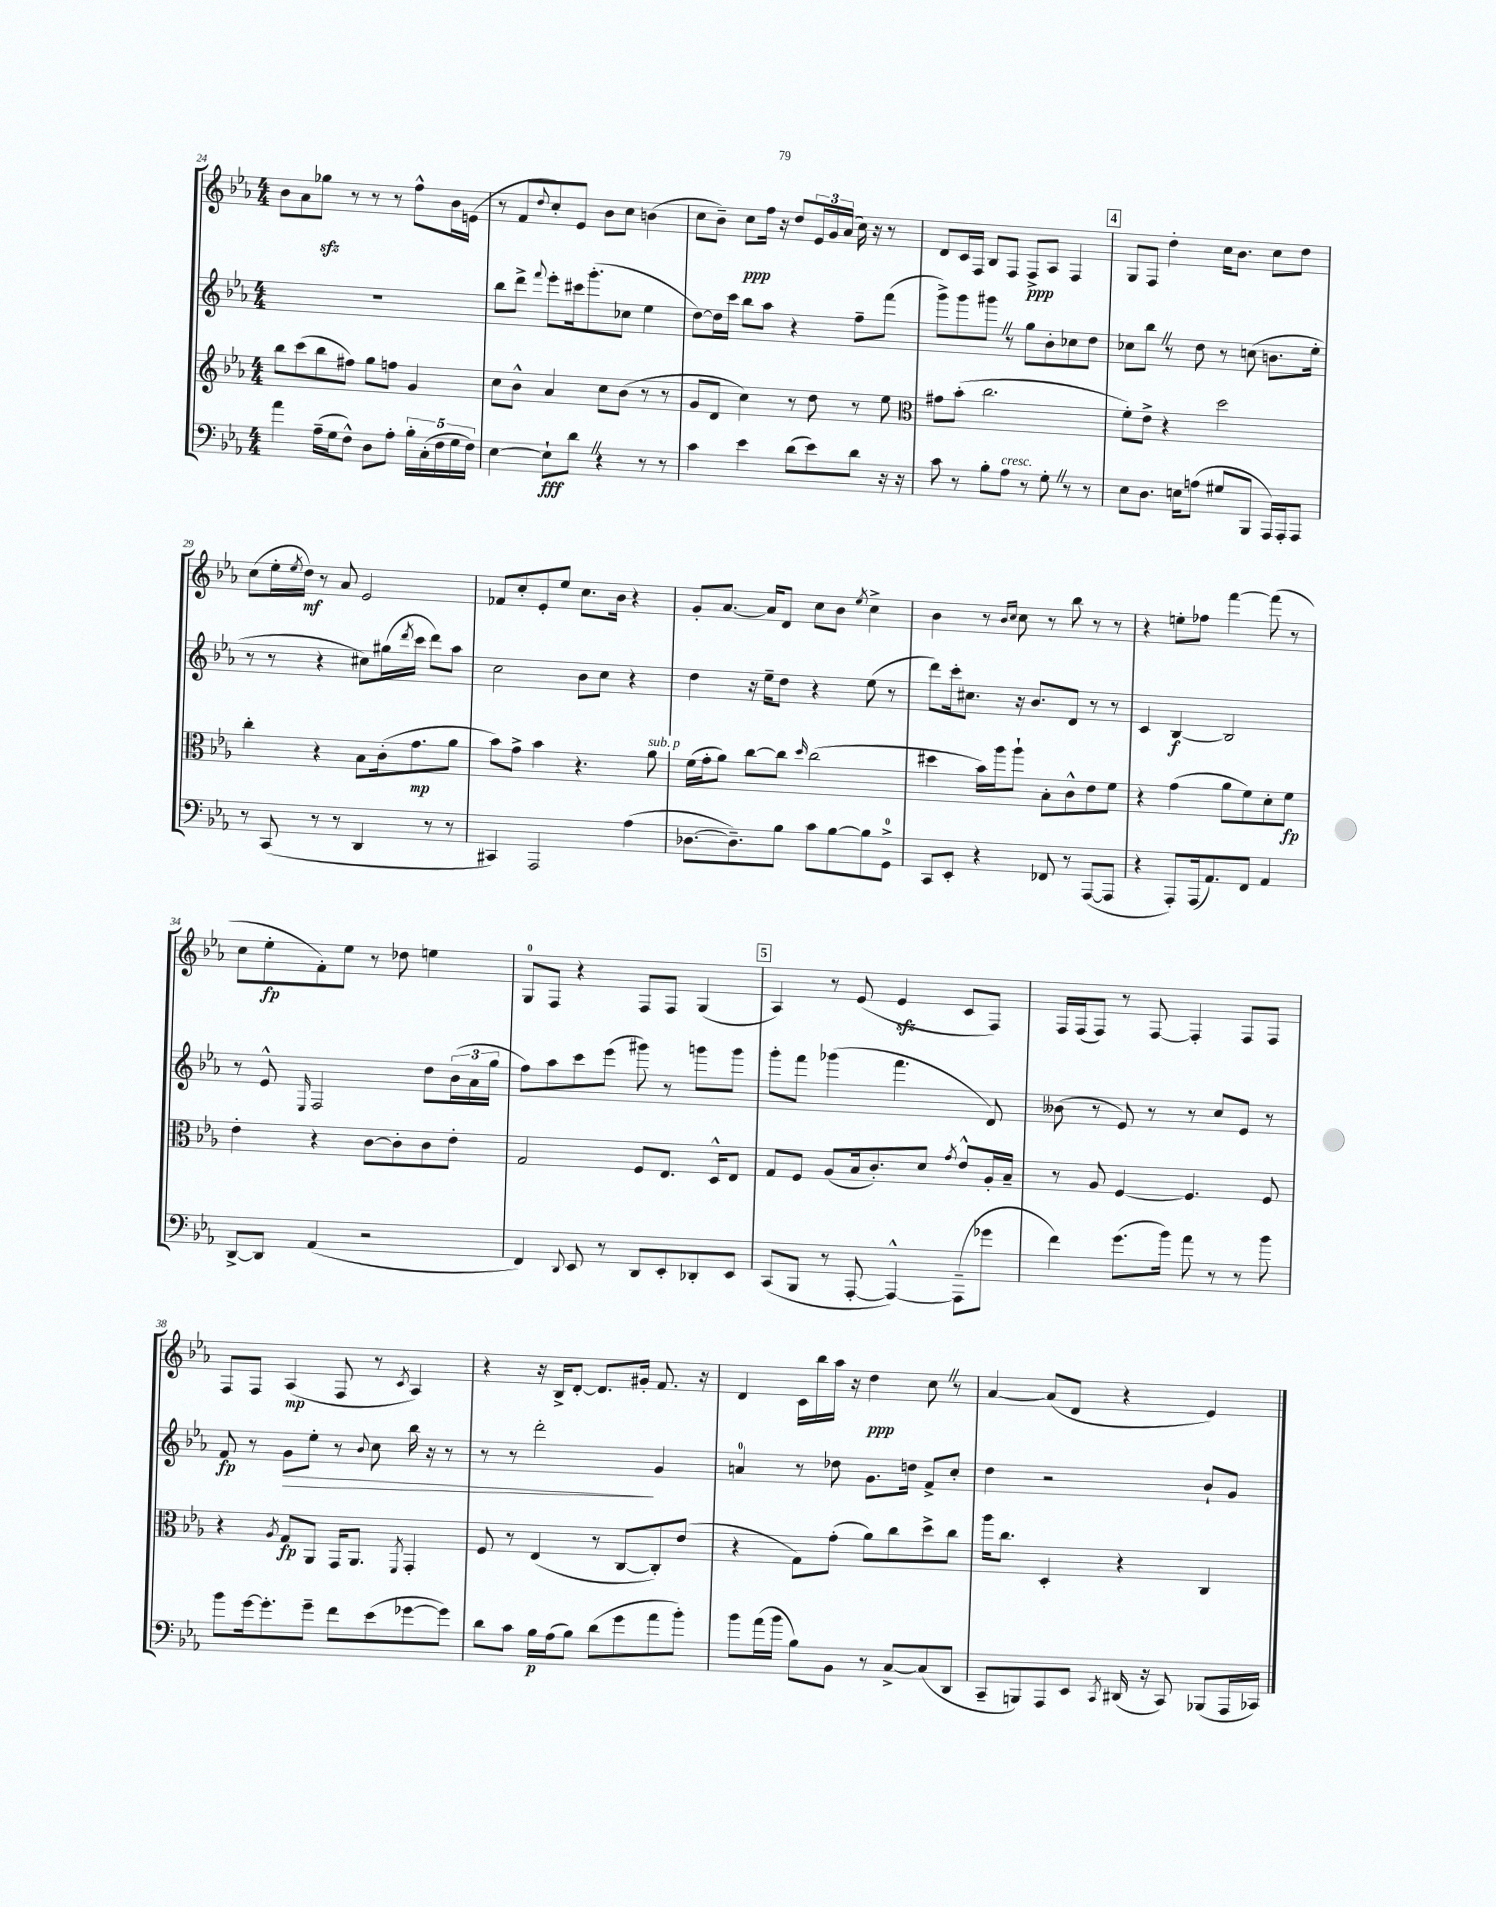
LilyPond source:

<<
\new StaffGroup <<
\new Staff = "s0" {
    \clef treble \key ees \major \numericTimeSignature \time 4/4
    bes'8 aes'8 ges''8\sfz r8 r8 r8 f''8-^ bes'16 e'16( |
    r8 f'8 \appoggiatura { d''8 } c''8-.) ees'8 bes'8 c''8 b'4( |
    c''8 bes'8--) c''8\ppp f''16 r16 d''8 \tuplet 3/2 { ees'16 g'16 aes'16( } c''16) r16 r8 |
    d'8 c'16 f16 bes8 f8 f8->\ppp aes8 f4 |
    \mark \markup { \box "4" } g8 f8 d''4-. c''16 bes'8. c''8 d''8 |
    c''8( ees''16-. \acciaccatura { ees''8 } d''16\mf) r8 aes'8 ees'2 |
    fes'8 c''8-. ees'8-. ees''8 c''8. bes'16 r4 |
    g'8-. aes'8.~ aes'16 d'8 c''8 bes'8 \acciaccatura { ees''8 } c''4-> |
    bes'4 r8 \grace { bes'16 c''16 } c''8 r8 bes''8 r8 r8 |
    r4 e''8-. fes''8 f'''4~ f'''8( r8 |
    c''8 ees''8-.\fp f'8-.) ees''8 r8 des''8 e''4 |
    g8-0 f8 r4 f8 f8 g4( |
    \mark \markup { \box "5" } aes4) r8 ees'8( ees'4\sfz c'8 f8) |
    f16 f16( f8) r8 f8~ f4-. f8 f8 |
    f8 f8 aes4\mp( f8 r8 \acciaccatura { c'8 } aes4) |
    r4 r16 bes16-> d'8~-. d'8. gis'16-. f'8. r16 |
    d'4 c'16 bes''16 aes''16 r16 d''4\ppp c''8 \once \override BreathingSign.text = \markup { \musicglyph "scripts.caesura.straight" } \breathe r8 |
    aes'4~ aes'8( d'8 r4 ees'4) \bar "|." |
}
\new Staff = "s1" {
    \clef treble \key ees \major \numericTimeSignature \time 4/4
    R1 |
    bes''8 d'''8-> \appoggiatura { f'''8 } ees'''8-. cis'''16 g'''8.-.( ces''8 ees''4 |
    d''8~) d''16 c'''16 bes''8 aes''8 r4 f''8-- f'''8( |
    g'''8->) g'''8 gis'''8 \once \override BreathingSign.text = \markup { \musicglyph "scripts.caesura.straight" } \breathe r8 g''8 bes'8-. ces''8 d''8 |
    \mark \markup { \box "4" } ces''8 bes''8 \once \override BreathingSign.text = \markup { \musicglyph "scripts.caesura.straight" } \breathe r8 d''8 r8 c''8( b'8. ees''16-. |
    r8 r8 r4 cis''8) gis''16( \acciaccatura { d'''8 } c'''16 d'''8) aes''8 |
    c''2 bes'8 c''8 r4 |
    d''4 r16 ees''16-- d''8 r4 ees''8( r8 |
    d'''8) c'''16-. cis''8. r16 bes'8. d'8 r8 r8 |
    c'4 bes4~\f bes2 |
    r8 ees'8-^ \grace { ees16 } f2 d''8 \tuplet 3/2 { bes'16( aes'16 g''16 } |
    f''8) aes''8 c'''8 ees'''8( gis'''8) r8 g'''8 g'''8 |
    \mark \markup { \box "5" } g'''8-. f'''8 ges'''4( f'''4. d'8) |
    beses'8( r8 ees'8) r8 r8 c''8 ees'8 r8 |
    f'8\fp r8 g'8\> ees''8-. r8 \appoggiatura { bes'8 } c''8 bes''16 r16 r8 |
    r8 r8 d'''2-.\! g'4 |
    a'4-0 r8 des''8 g'8. d''16 f'8-> c''8-. |
    d''4 r2 bes'8-! g'8 \bar "|." |
}
\new Staff = "s2" {
    \clef treble \key ees \major \numericTimeSignature \time 4/4
    bes''8 c'''8( bes''8 fis''8) g''8 f''8 g'4 |
    c''8 bes'8-^ aes'4 c''8 bes'8( r8 r8 |
    g'8 d'8 c''4) r8 d''8 r8 ees''8 |
    \clef alto gis'8 bes'8-.( c''2. |
    \mark \markup { \box "4" } f'8-.) ees'8-> r4 d''2 |
    c''4-. r4 bes8 c'16-.( g'8.\mp aes'8 |
    bes'8) g'8-> bes'4 r4. aes'8^\markup { \italic "sub. p" } |
    f'16( g'16-. aes'8) c''8~ c''8 \grace { d''16 } c''2( |
    dis''4 bes'16) aes''16 aes''8-! bes8-. c'8-^ ees'8 f'8 |
    r4 g'4( aes'8 f'8) d'8-. f'8\fp |
    ees'4-. r4 c'8~ c'8-. c'8 ees'8-. |
    g2 f8 ees8. d16-^ ees8 |
    \mark \markup { \box "5" } g8 f8 aes8( bes16 c'8.-.) d'8 \acciaccatura { g'8 } ees'8-^ aes16-. bes16-- |
    r8 aes8 f4~ f4. f8 |
    r4 \acciaccatura { aes8 } g8\fp aes,8 g,16 aes,8. \acciaccatura { f,8 } g,4-. |
    f8 r8 ees4( r8 c8~ c8-.) ees'8( |
    r4 g8) g'8-.( aes'8) c''8 d''8-> c''8 |
    aes''16 c''8. d4-. r4 c4 \bar "|." |
}
\new Staff = "s3" {
    \clef bass \key ees \major \numericTimeSignature \time 4/4
    aes'4 aes16--( g16 f8-^) d8 aes8-. \tuplet 5/4 { bes16-. c16-.( f16 g16 f16) } |
    ees4~ ees8-!\fff d'8 \once \override BreathingSign.text = \markup { \musicglyph "scripts.caesura.straight" } \breathe r4 r8 r8 |
    c'4 ees'4 d'8( ees'8) d'8 r16 r16 |
    c'8 r8 bes8-. aes8^\markup { \italic "cresc." } r8 g8-. \once \override BreathingSign.text = \markup { \musicglyph "scripts.caesura.straight" } \breathe r8 r8 |
    \mark \markup { \box "4" } ees8 d8. e16 a8( gis8 bes,,8 aes,,16) aes,,16-. aes,,8 |
    r8 c,8( r8 r8 d,4 r8 r8 |
    cis,4) aes,,2 aes4( |
    des8.~ des8.--) bes8 c'8 bes8~ bes8 g,8-0-> |
    c,8 ees,8-. r4 fes,8 r8 aes,,8~( aes,,8 |
    r4 aes,,8-.) aes,,16( aes,8.) f,8 aes,4 |
    d,8~-> d,8 aes,4( r2 |
    f,4) \appoggiatura { d,8 } ees,8 r8 d,8 ees,8-. des,8-. ees,8 |
    \mark \markup { \box "5" } c,8( bes,,8 r8 aes,,8~-. aes,,4~-^) aes,,8--( ges'8 |
    f'4) g'8.( bes'16) aes'8 r8 r8 bes'8 |
    bes'8 g'16~ g'8.-. g'8-- f'8 ees'8( ges'8~ ges'8) |
    d'8 c'8 bes16\p aes16( bes8) d'8( g'8 aes'8 bes'8-.) |
    bes'8 aes'16( bes'16 bes8) bes,8 r8 c8~-> c8( d,8 |
    c,8-- b,,8) aes,,8 ees,8 \acciaccatura { c,8 } dis,16( r16 c,8) bes,,8( aes,,16 ces,16) \bar "|." |
}
>>
>>
\layout { \context { \Score currentBarNumber = #24 } }
